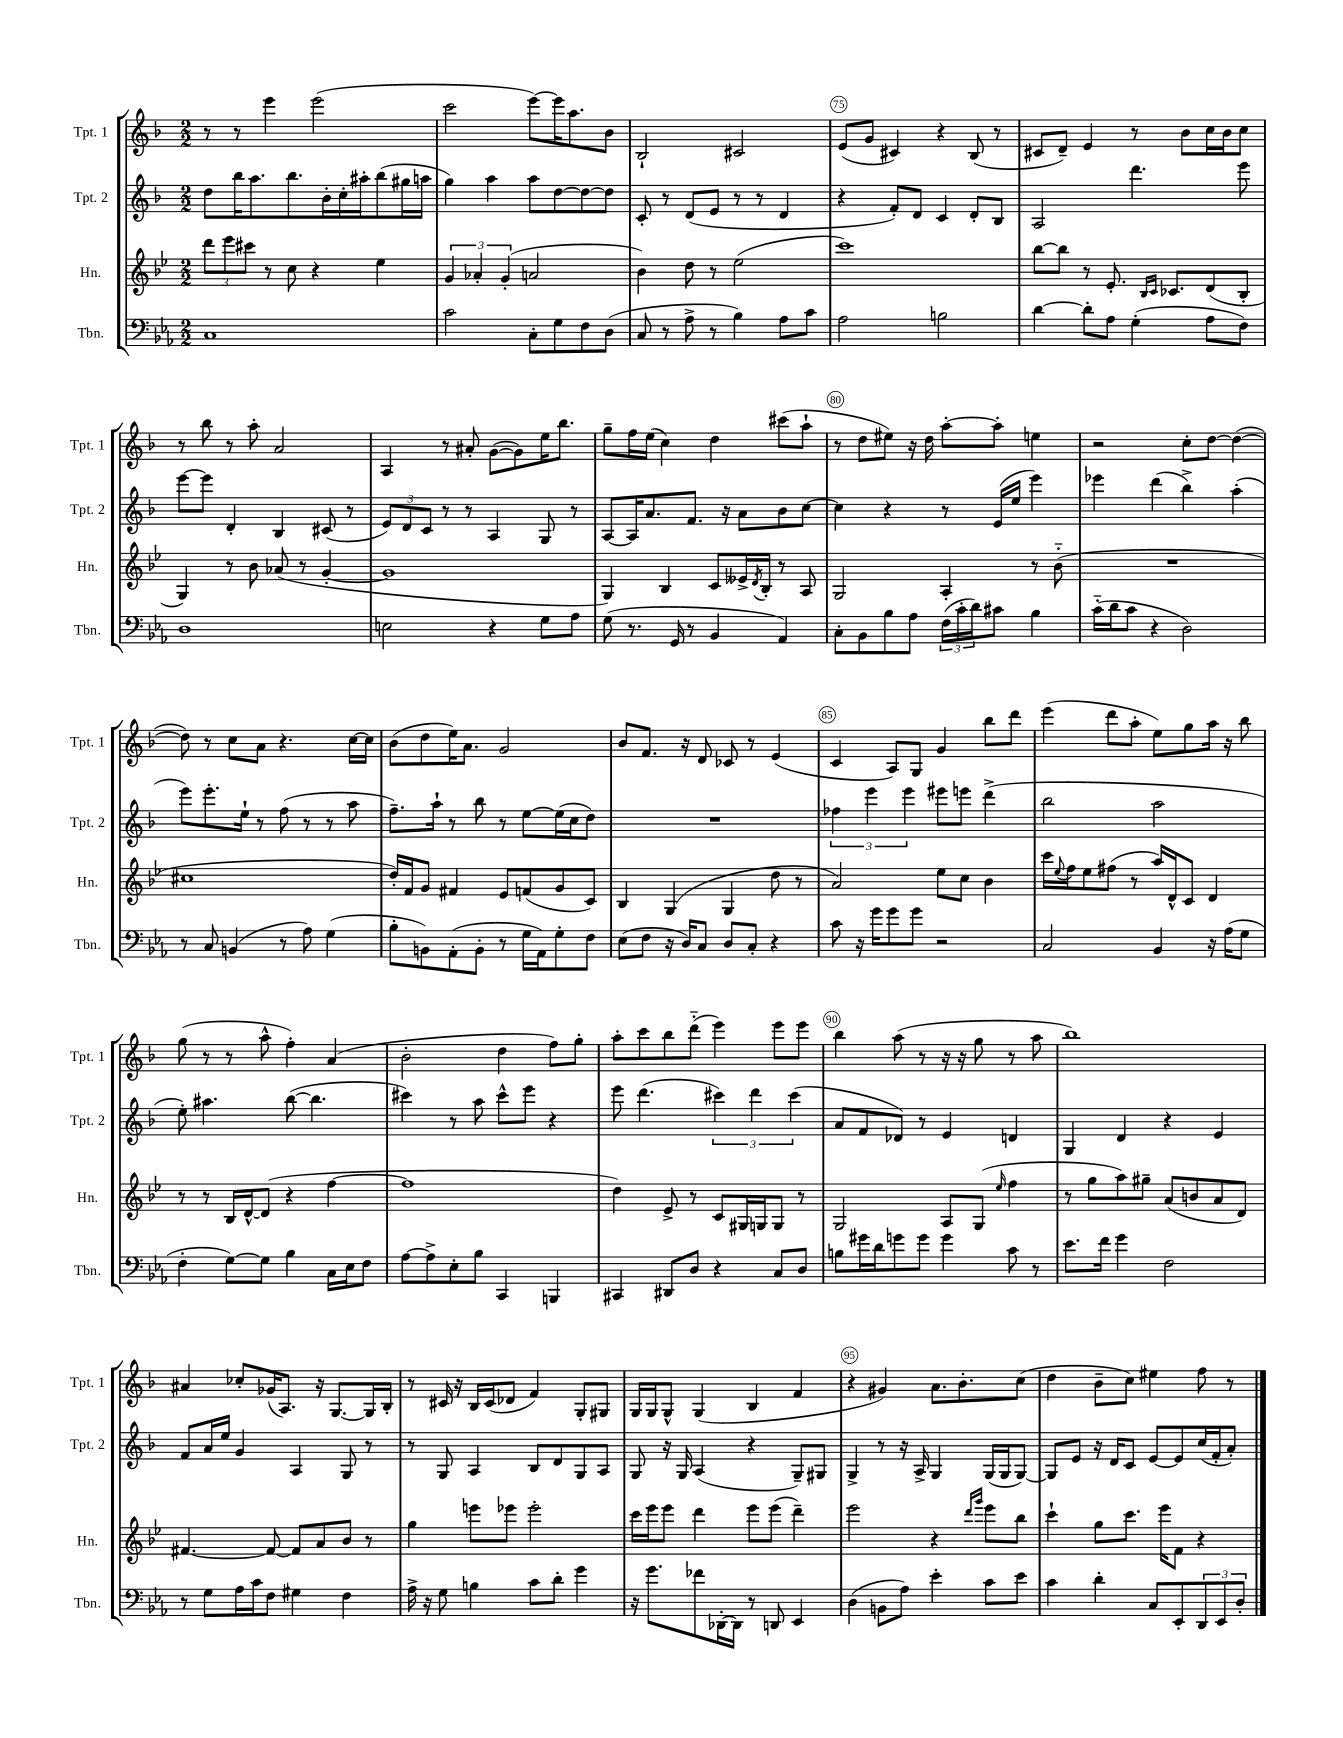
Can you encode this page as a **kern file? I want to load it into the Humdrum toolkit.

**kern	**kern	**kern	**kern
*part4	*part3	*part2	*part1
*staff4	*staff3	*staff2	*staff1
*I"Tbn.	*I"Hn.	*I"Tpt. 2	*I"Tpt. 1
*I'Tbn.	*I'Hn.	*I'Tpt. 2	*I'Tpt. 1
*clefF4	*clefG2	*clefG2	*clefG2
*k[b-e-a-]	*k[b-e-]	*k[b-]	*k[b-]
*M2/2	*M2/2	*M2/2	*M2/2
=72	=72	=72	=72
1C	12ddd\L	8dd\L	8r
.	12eee-\	.	.
.	.	16bb-\K	8r
.	12ccc#X\J	.	.
.	.	8.aa\	.
.	8r	.	4eee\
.	8cc\	8.bb-\	.
.	4r	.	(2eee\
.	.	16b-'\L	.
.	.	16cc'\	.
.	.	16aa#X'\J	.
.	4ee-\	(8bb-\	.
.	.	16gg#X\L	.
.	.	16aan\JJ	.
=73	=73	=73	=73
2c\	6g/	4gg\)	2ccc\
.	6a-X'/	.	.
.	.	4aa\	.
.	(6g'/	.	.
8C'\L	2an/	8aa\L	[8eee\L)
8G\	.	[8dd\	16eee\K]
.	.	.	8.aa\
8F\	.	8dd\_	.
(8D\J	.	8dd\J]	8b-\J
=74	=74	=74	=74
8C/	4b-\)	8c'/	2B-`/
8r	.	8r	.
8A-^\	8dd\	(8d/L	.
8r	8r	8e/J	.
4B-\)	(2ee-\	8r	2c#X/
.	.	8r	.
8A-\L	.	4d/	.
8c\J	.	.	.
=75	=75	=75	=75
2A-\	1ccc)	4r	(8e/L
.	.	.	8g/J
.	.	8f'/L)	4c#X/)
.	.	8d/J	.
2Bn\	.	4c/	4r
.	.	8d'/L	(8B-/
.	.	8B-/J	8r
=76	=76	=76	=76
[4d\	[8bb-\L	2A/	8c#X/L
.	8bb-\J]	.	8d~/J)
8d'\L]	8r	.	4e/
8A-\J	8.e-'/	.	.
(4G'\	.	4.ddd\	8r
.	16qqB-/LL	.	.
.	16qqc/JJ	.	.
.	8.c-X/L	.	.
.	.	.	8b-\L
8A-\L	(8d/	.	16cc\L
.	.	.	16b-\J
8F\J)	8B-'/J	8eee\	8cc\J
!!LO:LB:g=z
=77	=77	=77	=77
1D	4G/)	[8eee\L	8r
.	.	8eee\J]	8bb-\
.	8r	4d'/	8r
.	8b-\	.	8aa'\
.	(8a-X/	4B-/	2a/
.	8r	.	.
.	[4g'/	(8c#X/	.
.	.	8r	.
=78	=78	=78	=78
2En\	1g]	12e/L)	4A/
.	.	12d/	.
.	.	12c/J	.
.	.	8r	8r
.	.	8r	8a#X'/
4r	.	4A/	([8g\L
.	.	.	8g\])
8G\L	.	8G/	16ee\K
.	.	.	8.bb-\J
8A-\J	.	8r	.
=79	=79	=79	=79
(8G\	4G/)	[8A/L	8gg~\L
8.r	.	16A/K]	16ff\L
.	.	8.a/	(16ee\JJ
.	4B-/	.	4cc\)
16GG/	.	.	.
8r	.	8.f/J	.
4BB-/	8c/L	.	4dd\
.	.	16r	.
.	16e--X^/L	8a\L	.
.	8qd/	.	.
.	16B-'/JJ	.	.
4AA-/)	8r	8b-\	(8ccc#X\L
.	8A/	[8cc\J	8aa`\J
=80	=80	=80	=80
8C'\L	2G/	4cc\]	8r
8BB-\	.	.	8dd\L
8B-\	.	4r	8ee#X\J)
8A-\J	.	.	16r
.	.	.	16dd\
(24F\LL	4A'/	8r	[8aa'\L
24c'\	.	.	.
24d\J)	.	.	.
8c#X\J	.	(16e/LL	8aa'\J]
.	.	16ee/JJ	.
4B-\	8r	4eee\)	4een\
.	(8b-\	.	.
=81	=81	=81	=81
(16c\LL	1r	4eee-X\	2r
16d\J	.	.	.
8c\J	.	.	.
4r	.	(4ddd\	.
2D\)	.	4bb-^\)	8cc'\L
.	.	.	[8dd\J
.	.	(4aa'\	(4dd\_
!!LO:LB:g=z
=82	=82	=82	=82
8r	1cc#X	8eee\L)	8dd\])
8C/	.	8.eee'\	8r
(4BBn/	.	.	8cc\L
.	.	16ee`\Jk	.
.	.	8r	8a\J
8r	.	(8ff\	4.r
8A-\)	.	8r	.
(4G\	.	8r	.
.	.	8aa\	[16cc\LL
.	.	.	16cc\JJ]
=83	=83	=83	=83
8B-'\L	16dd'/LL)	8.ff~\L)	(8b-\L
.	16f/J	.	.
8BBn\)	8g/J	.	8dd\
.	.	16aa`\Jk	.
(8AA-'\	4f#X/	8r	16ee\K)
.	.	.	8.a\J
8BB'\J	.	8bb-\	.
8r	8e-/L	8r	2g/
16G\LL	(8fn/	[8ee\L	.
16AA-\J)	.	.	.
8G'\	8g/	(16ee\L]	.
.	.	16cc\J	.
8F\J	8c/J)	8dd\J)	.
=84	=84	=84	=84
(8E-\L	4B-/	1r	8b-/L
8F\J	.	.	8.f/J
16r	(4G/	.	.
16D/KL)	.	.	16r
8C/J	.	.	8d/
8D/L	4G/	.	8c-X/
8C'/J	.	.	8r
4r	8dd\	.	(4e/
.	8r	.	.
=85	=85	=85	=85
8c\	2a/)	6ff-X\	4c/
16r	.	.	.
.	.	6eee\	.
16g\KL	.	.	.
8g\	.	.	8A/L)
.	.	6eee\	.
8g\J	.	.	8G/J
2r	8ee-\L	8eee#X\L	4g/
.	8cc\J	8eeen\J	.
.	4b-\	(4ddd^\	8bb-\L
.	.	.	8ddd\J
=86	=86	=86	=86
2C/	16ccc\LL	2bb-\	(4eee\
.	8qqee-/	.	.
.	16ff\J	.	.
.	8ee-\	.	.
.	(8ff#X\J	.	8ddd\L
.	8r	.	8aa'\J
4BB-/	16aa/LL)	2aa\	8ee\L)
.	16d^^/J	.	.
.	8c/J	.	8gg\
16r	4d/	.	16aa\Jk
(16A-\KL	.	.	16r
8G\J	.	.	8bb-\
!!LO:LB:g=z
=87	=87	=87	=87
4F'\	8r	8ee'\)	(8gg\
.	8r	4.aa#X\	8r
[8G\L)	16B-/LL	.	8r
.	[16d^^/J	.	.
8G\J]	(8d/J]	.	8aa^^\
4B-\	4r	([8bb-\	4ff'\)
.	.	4.bb-\]	.
16C\LL	[4ff\	.	(4a/
16E-\J	.	.	.
8F\J	.	.	.
=88	=88	=88	=88
[8A-\L	1ff]	4ccc#X\)	2b-'\
8A-^\]	.	.	.
8E-'\	.	8r	.
8B-\J	.	8aa\	.
4CC/	.	8ccc#^^\L	4dd\
.	.	8eee\J	.
4BBBn/	.	4r	8ff\L)
.	.	.	8gg'\J
=89	=89	=89	=89
4CC#X/	4dd\)	8eee\	8aa'\L
.	.	(4.ddd\	8ccc\
8DD#X/L	8e-^/	.	8bb-\
8D/J	8r	.	(8ddd\J
4r	8c/L	6ccc#X\)	4eee\)
.	16G#X/L	.	.
.	.	6ddd\	.
.	16Gn/J	.	.
8C/L	8G/J	.	8eee\L
.	.	(6ccc#\	.
8D/J	8r	.	8eee\J
=90	=90	=90	=90
8Bn\L	2G/	8a/L	4bb-\
16g#X\L	.	8f/	.
16d\J	.	.	.
8gn\	.	8d-X/J)	(8aa\
8g\J	.	8r	8r
4g\	8A/L	4e/	16r
.	.	.	16r
.	(8G/J	.	8gg\
.	16qqee-/	.	.
8c\	4ff\	4dn/	8r
8r	.	.	8aa\
=91	=91	=91	=91
8.e-\L	8r	4G/	1bb-)
.	8gg\L	.	.
16f\Jk	.	.	.
4g\	8aa\)	4d/	.
.	8gg#X~\J	.	.
2F\	(8a/L	4r	.
.	8bn/	.	.
.	8a/	4e/	.
.	8d/J)	.	.
!!LO:LB:g=z
=92	=92	=92	=92
8r	[4.f#X/	8f/L	4a#X/
8G\L	.	16a/L	.
.	.	16ee/JJ	.
16A-\L	.	4g/	8cc-X'/L
16c\J	.	.	.
8F\J	8f#/_	.	(16g-X/K
.	.	.	8.A/J)
4G#X\	8f#/L]	4A/	.
.	8a/	.	16r
.	.	.	[8.G/L
4F\	8b-/J	8G/	.
.	8r	8r	16G/L]
.	.	.	16B-'/JJ
=93	=93	=93	=93
16A-^\	4gg\	8r	8r
16r	.	.	.
8G\	.	8G/	16c#X/
.	.	.	16r
4Bn\	8eeen\L	4A/	16B-/LL
.	.	.	(16c#/J
.	8eee-X\J	.	8d-X/J
8c\L	2eee-'\	8B-/L	4f/)
8d'\J	.	8d/	.
4g\	.	8G/	8G'/L
.	.	8A/J	8G#X/J
=94	=94	=94	=94
16r	16ccc\LL	8G/	16G/LL
8.g\L	16eee-\J	.	16G/J
.	8eee-\J	16r	8G^^/J
.	.	16G/	.
8f-X\	4ddd\	(4A/	(4G/
[16DD-X'\L	.	.	.
16DD-\JJ]	.	.	.
8r	8eee-\L	4r	4B-/
8DDn/	(8eee-\J	.	.
4EE-/	4ddd~\)	8G~/L)	4f/
.	.	8G#X/J	.
=95	=95	=95	=95
(4D\	2eee-\	4G^/	4r
8BBn\L	.	8r	4g#X/)
8A-\J)	.	16r	.
.	.	16A^/	.
4e-'\	4r	4G/	8.a\L
.	.	.	8.b-'\
.	16qqddd/LL	.	.
.	16qqggg/JJ	.	.
8c\L	8eee-\L	(16G/LL	.
.	.	16G/J	.
8e-\J	8bb-\J	[8G/J)	(8cc\J
=96	=96	=96	=96
4c\	4ccc`\	8G/L]	4dd\
.	.	8e/J	.
4d'\	8gg\L	16r	8b-~\L
.	.	16d/KL	.
.	8.ccc\J	8c/J	8cc\J)
8C/L	.	[8e/L	4ee#X\
.	16eee-\KL	.	.
8EE-'/	8f\J	8e/]	.
12DD/	4r	(16cc/L	8ff\
.	.	16f'/J	.
12EE-/	.	.	.
.	.	8a'/J)	8r
12D'/J	.	.	.
==	==	==	==
*-	*-	*-	*-
